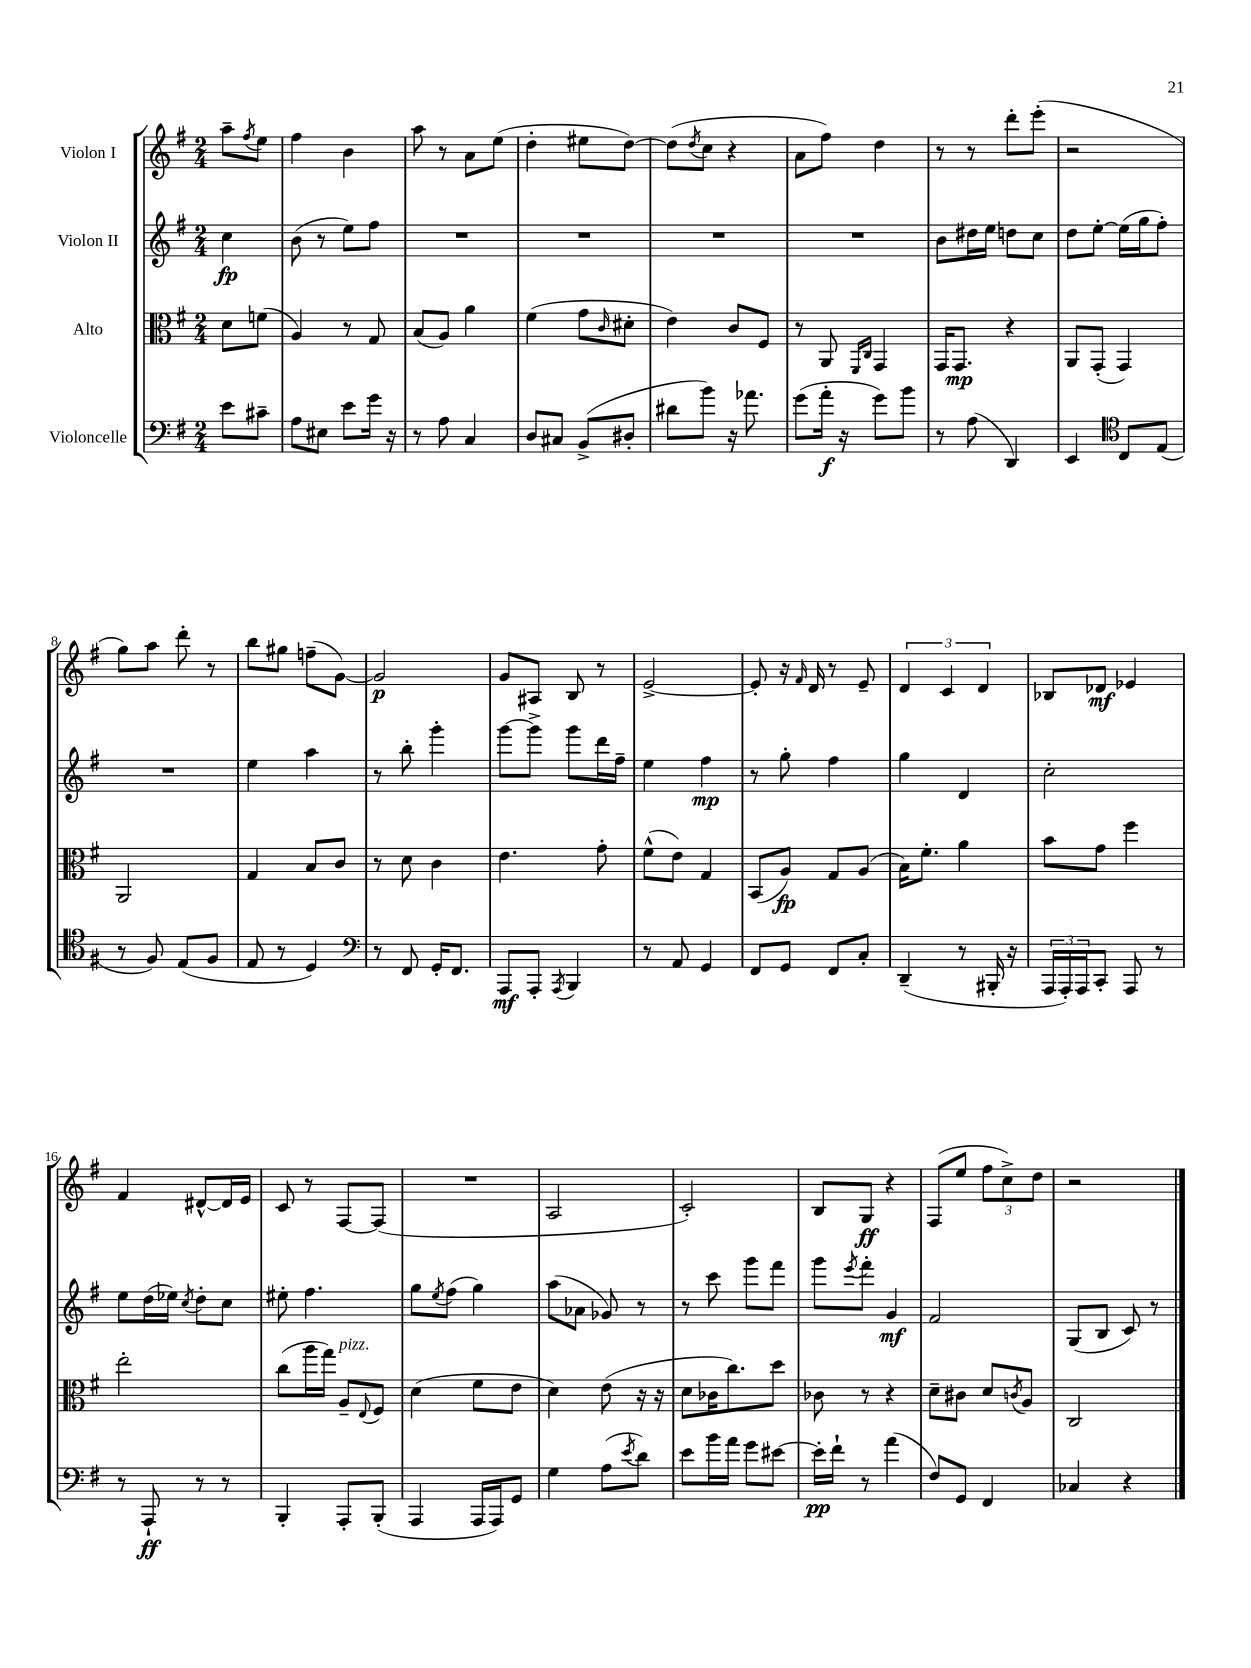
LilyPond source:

<<
\new StaffGroup <<
\new Staff = "s0" \with { instrumentName = "Violon I" } {
    \clef treble \key g \major \numericTimeSignature \time 2/4 \partial 4
    a''8-- \acciaccatura { fis''8 } e''8 |
    fis''4 b'4 |
    a''8 r8 a'8 e''8( |
    d''4-. eis''8 d''8~) |
    d''8( \acciaccatura { d''8 } c''8 r4 |
    a'8 fis''8) d''4 |
    r8 r8 d'''8-. e'''8-.( |
    r2 |
    g''8) a''8 d'''8-. r8 |
    b''8 gis''8 f''8--( g'8~) |
    g'2\p |
    g'8 ais8 b8 r8 |
    e'2~-> |
    e'8-. r16 \grace { fis'16 } d'16 r8 e'8-- |
    \tuplet 3/2 { d'4 c'4 d'4 } |
    bes8 des'8\mf ees'4 |
    fis'4 dis'8~-^ dis'16 e'16 |
    c'8 r8 fis8~ fis8( |
    R2 |
    a2 |
    c'2-.) |
    b8 g8\ff r4 |
    fis8( e''8 \tuplet 3/2 { fis''8 c''8->) d''8 } |
    r2 \bar "|." |
}
\new Staff = "s1" \with { instrumentName = "Violon II" } {
    \clef treble \key g \major \numericTimeSignature \time 2/4 \partial 4
    c''4\fp |
    b'8( r8 e''8) fis''8 |
    R2 |
    R2 |
    R2 |
    R2 |
    b'8 dis''16 e''16 d''8 c''8 |
    d''8 e''8~-. e''16( g''16 fis''8-.) |
    R2 |
    e''4 a''4 |
    r8 b''8-. g'''4-. |
    g'''8~ g'''8-> g'''8 d'''16 fis''16-- |
    e''4 fis''4\mp |
    r8 g''8-. fis''4 |
    g''4 d'4 |
    c''2-. |
    e''8 d''16( ees''16) \acciaccatura { c''8 } d''8-. c''8 |
    eis''8-. fis''4. |
    g''8 \acciaccatura { e''8 } fis''8( g''4) |
    a''8( aes'8 ges'8) r8 |
    r8 c'''8 g'''8 fis'''8 |
    g'''8 \acciaccatura { e'''8 } fis'''8-. g'4\mf |
    fis'2 |
    g8( b8 c'8) r8 \bar "|." |
}
\new Staff = "s2" \with { instrumentName = "Alto" } {
    \clef alto \key g \major \numericTimeSignature \time 2/4 \partial 4
    d'8 f'8( |
    a4) r8 g8 |
    b8( a8) a'4 |
    fis'4( g'8 \grace { c'16 } dis'8-. |
    e'4) c'8 fis8 |
    r8 a,8 \grace { fis,16 c16 } g,4 |
    g,16 g,8.\mp r4 |
    a,8 g,8-.( g,4) |
    a,2 |
    g4 b8 c'8 |
    r8 d'8 c'4 |
    e'4. g'8-. |
    fis'8-^( e'8) g4 |
    b,8( a8\fp) g8 a8( |
    b16) fis'8.-. a'4 |
    b'8 g'8 fis''4 |
    e''2-. |
    c''8( a''16 g''16) a8--^\markup { \italic "pizz." } \appoggiatura { e8 } fis8 |
    d'4( fis'8 e'8 |
    d'4) e'8( r16 r16 |
    d'8 ces'16 c''8.) d''8 |
    ces'8 r8 r4 |
    d'8-- cis'8 d'8 \acciaccatura { c'8 } a8 |
    c2 \bar "|." |
}
\new Staff = "s3" \with { instrumentName = "Violoncelle" } {
    \clef bass \key g \major \numericTimeSignature \time 2/4 \partial 4
    e'8 cis'8-- |
    a8 eis8 e'8 g'16 r16 |
    r8 a8 c4 |
    d8 cis8 b,8->( dis8-. |
    dis'8 b'8) r16 aes'8. |
    g'8( a'16-.\f r16 g'8) b'8 |
    r8 a8( d,4) |
    e,4 \clef tenor c8 e8( |
    r8 fis8) e8( fis8 |
    e8 r8 d4) |
    \clef bass r8 fis,8 g,16-. fis,8. |
    a,,8\mf a,,8-. \acciaccatura { a,,8 } b,,4 |
    r8 a,8 g,4 |
    fis,8 g,8 fis,8 c8-. |
    d,4--( r8 bis,,16-. r16 |
    \tuplet 3/2 { a,,16 a,,16-.) a,,16 } c,8-. a,,8 r8 |
    r8 a,,8-!\ff r8 r8 |
    b,,4-. a,,8-. b,,8-.( |
    a,,4 a,,16 a,,16) g,8 |
    g4 a8( \acciaccatura { e'8 } d'8) |
    e'8 b'16 a'16 g'8 eis'8~ |
    eis'16-.\pp fis'16-! r8 a'4( |
    fis8) g,8 fis,4 |
    ces4 r4 \bar "|." |
}
>>
>>
